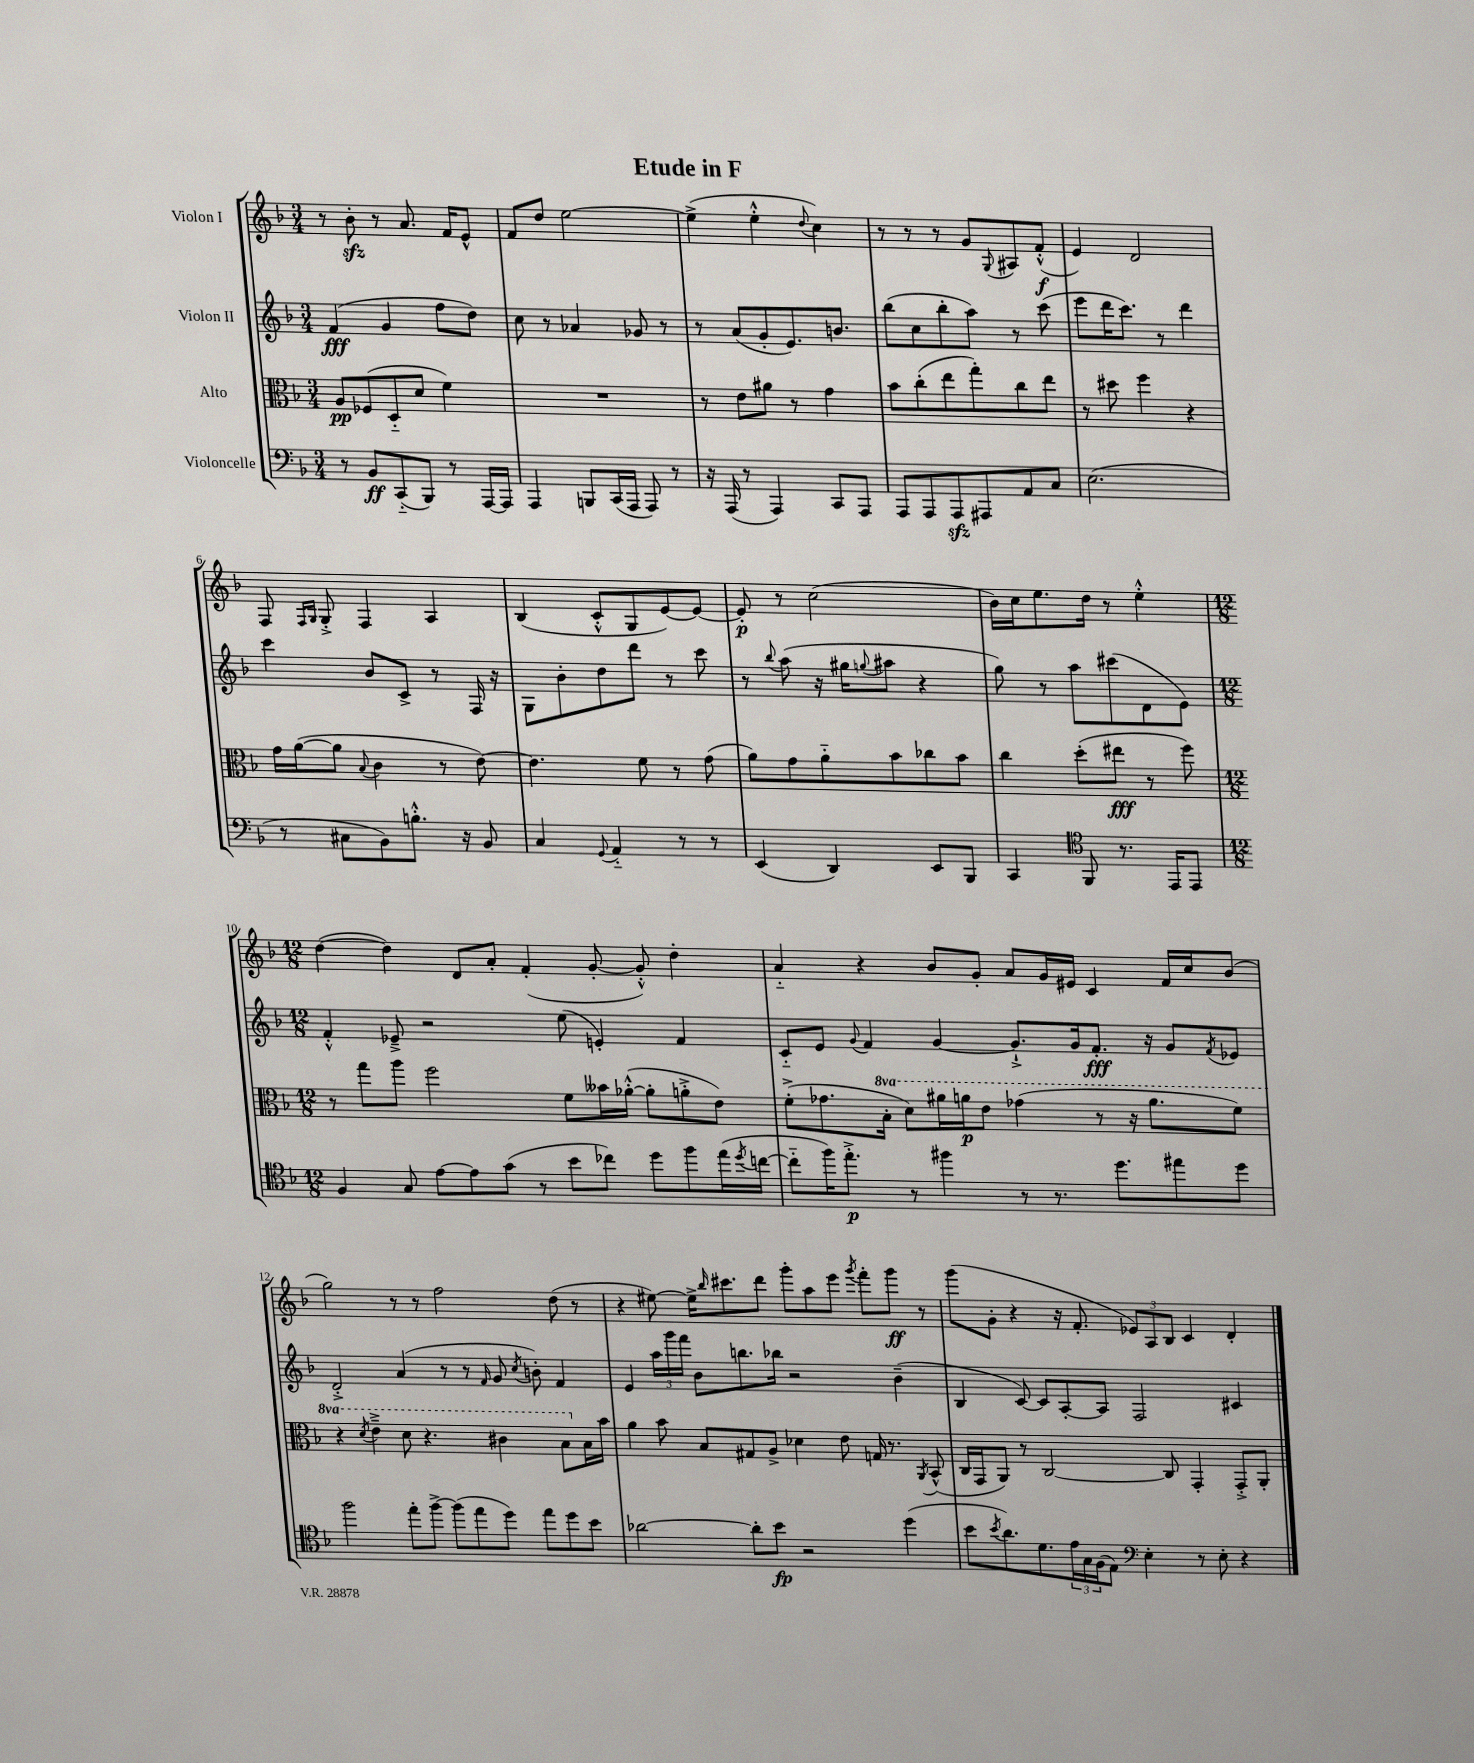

**kern	**dynam	**kern	**dynam	**kern	**dynam	**kern	**dynam
*part4	*part4	*part3	*part3	*part2	*part2	*part1	*part1
*staff4	*staff4	*staff3	*staff3	*staff2	*staff2	*staff1	*staff1
*I"Violoncelle	*	*I"Alto	*	*I"Violon II	*	*I"Violon I	*
*clefF4	*	*clefC3	*	*clefG2	*	*clefG2	*
*k[b-]	*	*k[b-]	*	*k[b-]	*	*k[b-]	*
*M3/4	*	*M3/4	*	*M3/4	*	*M3/4	*
=1	=1	=1	=1	=1	=1	=1	=1
8r	.	8A/L	pp	(4f/	fff	8r	.
8BB-/L	ff	(8F-X/	.	.	.	8b-zz'\	.
(8CC/	.	8D/	.	4g/	.	8r	.
8BBB-/J)	.	8d/J	.	.	.	8.a/	.
8r	.	4f\)	.	8ff\L	.	.	.
.	.	.	.	.	.	16f/KL	.
[16AAA/LL	.	.	.	8dd\J)	.	8e^^/J	.
16AAA/JJ]	.	.	.	.	.	.	.
=2	=2	=2	=2	=2	=2	=2	=2
4AAA/	.	2.r	.	8cc\	.	8f/L	.
.	.	.	.	8r	.	8dd/J	.
8BBBn/L	.	.	.	4a-X/	.	[2ee\	.
(16CC/L	.	.	.	.	.	.	.
16AAA/JJ	.	.	.	.	.	.	.
8AAA/)	.	.	.	8g-X/	.	.	.
8r	.	.	.	8r	.	.	.
=3	=3	=3	=3	=3	=3	=3	=3
16r	.	8r	.	8r	.	(4ee^\]	.
(16AAA/	.	.	.	.	.	.	.
8r	.	8e\L	.	(8a/L	.	.	.
4AAA/)	.	8a#X\J	.	8g'/	.	4ee'^^\	.
.	.	8r	.	8.e/)	.	.	.
.	.	.	.	.	.	8qqdd/	.
8CC/L	.	4g\	.	.	.	4cc\)	.
.	.	.	.	8.bn/J	.	.	.
8AAA/J	.	.	.	.	.	.	.
=4	=4	=4	=4	=4	=4	=4	=4
8AAA/L	.	8b-\L	.	(8bb-\L	.	8r	.
8AAA/	.	(8cc'\	.	8cc\	.	8r	.
8AAAzz/	.	8ee\	.	8bb-'\	.	8r	.
8AAA#X/	.	8gg'\)	.	8aa\J)	.	8g/L	.
.	.	.	.	.	.	8qqG/	.
8AA/	.	8cc\	.	8r	.	8A#X/	.
8C/J	.	8ee\J	.	(8ccc\	.	(8f'^^/J	f
=5	=5	=5	=5	=5	=5	=5	=5
(2.E\	.	8r	.	8eee\L	.	4e/)	.
.	.	8dd#X\	.	16ddd\K	.	.	.
.	.	.	.	8.ccc\J)	.	.	.
.	.	4ff\	.	.	.	2d/	.
.	.	.	.	8r	.	.	.
.	.	4r	.	4ddd\	.	.	.
!!LO:LB:g=z
=6	=6	=6	=6	=6	=6	=6	=6
8r	.	16g\LL	.	4ccc\	.	8F/	.
.	.	([16a\J	.	.	.	.	.
.	.	.	.	.	.	16qqF/LL	.
.	.	.	.	.	.	16qqG/JJ	.
8C#X\L	.	8a\J]	.	.	.	8G'^/	.
.	.	8qqB-/	.	.	.	.	.
8BB-\)	.	4c\	.	8b-/L	.	4F/	.
8.Bn'^^\J	.	.	.	8c^/J	.	.	.
.	.	8r	.	8r	.	4A/	.
16r	.	.	.	.	.	.	.
8BB-/	.	[8e\)	.	16F/	.	.	.
.	.	.	.	16r	.	.	.
=7	=7	=7	=7	=7	=7	=7	=7
4C/	.	4.e\]	.	8G\L	.	(4B-/	.
.	.	.	.	8b-'\	.	.	.
8qqGG/	.	.	.	.	.	.	.
4AA/	.	.	.	8dd\	.	8c'^^/L	.
.	.	8f\	.	8ddd\J	.	8G/	.
8r	.	8r	.	8r	.	[8e/)	.
8r	.	(8g\	.	8ccc\	.	8e/J_	.
=8	=8	=8	=8	=8	=8	=8	=8
(4EE/	.	8a\L)	.	8r	.	8e'/]	p
.	.	.	.	8qqbb-/	.	.	.
.	.	8g\	.	(8aa\	.	8r	.
4DD/)	.	8a\	.	16r	.	(2cc\	.
.	.	.	.	16gg#X\KL	.	.	.
.	.	.	.	8qqggn/	.	.	.
.	.	8b-\	.	8aa#X\J	.	.	.
8EE/L	.	8cc-X\	.	4r	.	.	.
8BBB-/J	.	8b-\J	.	.	.	.	.
=9	=9	=9	=9	=9	=9	=9	=9
4CC/	.	4cc\	.	8gg\)	.	16b-\LL)	.
.	.	.	.	.	.	16cc\J	.
.	.	.	.	8r	.	8.ee\	.
*clefC4	*	*	*	*	*	*	*
8FF/	.	(8dd'\L	.	8aa\L	.	.	.
.	.	.	.	.	.	16dd\Jk	.
8.r	.	8ee#X\J	fff	(8ccc#X\	.	8r	.
.	.	8r	.	8d\	.	4ee'^^\	.
16EE/KL	.	.	.	.	.	.	.
8EE/J	.	8ff\)	.	8e\J)	.	.	.
!!LO:LB:g=z
=10	=10	=10	=10	=10	=10	=10	=10
*M12/8	*	*M12/8	*	*M12/8	*	*M12/8	*
4F/	.	8r	.	4f'^^/	.	([4dd\	.
.	.	8gg\L	.	.	.	.	.
8G/	.	8aa\J	.	8e-X~^/	.	4dd\])	.
[8e\L	.	2ff\	.	2r	.	.	.
8e\]	.	.	.	.	.	8d/L	.
(8g\J	.	.	.	.	.	8a'/J	.
8r	.	.	.	.	.	(4f'/	.
8b-\L	.	8f\L	.	(8ee\	.	.	.
8cc-X\J)	.	16b--X\L	.	4en'/)	.	[8g'/	.
.	.	([16a-X'^^\JJ	.	.	.	.	.
8dd\L	.	8a-'\L]	.	.	.	8g'^^/])	.
8ff\	.	8an'^\	.	4f/	.	4dd'\	.
(16ee\L	.	8e\J)	.	.	.	.	.
8qdd/	.	.	.	.	.	.	.
[16ccn\JJ	.	.	.	.	.	.	.
=11	=11	=11	=11	=11	=11	=11	=11
8cc\L]	.	(8f'^\L	.	8c/L	.	4a/	.
16ff\K)	.	8.g-X\	.	8e/J	.	.	.
8.ee'^\J	p	.	.	.	.	.	.
.	.	.	.	8qqg/	.	.	.
.	.	.	.	4f/	.	4r	.
*	*	*8va	*	*	*	*	*
.	.	16b-'\Jk	.	.	.	.	.
8r	.	8dd\L)	.	.	.	.	.
4ff#X\	.	16aa#X\L	.	[4g/	.	8b-/L	.
.	.	16aan\J	p	.	.	.	.
.	.	8ee\J	.	.	.	8g'/J	.
8r	.	(4gg-X\	.	8.g`^/L]	.	8a/L	.
8.r	.	.	.	.	.	16g/L	.
.	.	.	.	16g/k	.	16e#X/JJ	.
.	.	8r	.	8.f'/J	fff	4c/	.
8.dd\L	.	.	.	.	.	.	.
.	.	16r	.	.	.	.	.
.	.	8.aa\L	.	16r	.	.	.
8ee#X\	.	.	.	8g/L	.	16f/LL	.
.	.	.	.	.	.	16cc/J	.
.	.	.	.	8qf/	.	.	.
8dd\J	.	8ff\J)	.	8e-X/J	.	(8b-/J	.
!!LO:LB:g=z
=12	=12	=12	=12	=12	=12	=12	=12
2ff\	.	4r	.	2d'^/	.	2gg\)	.
.	.	8qdd/	.	.	.	.	.
.	.	4ee~^\	.	.	.	.	.
8ee'\L	.	8dd\	.	(4a/	.	8r	.
[8ff^\J	.	4.r	.	.	.	8r	.
(8ff\L]	.	.	.	8r	.	2ff\	.
8ee\	.	.	.	8r	.	.	.
.	.	.	.	16qqf/	.	.	.
8dd\J)	.	4cc#X\	.	8g/	.	.	.
.	.	.	.	8qcc/	.	.	.
8ee\L	.	.	.	8bn'\)	.	.	.
8dd\	.	8b-\L	.	4f/	.	(8dd\	.
*	*	*X8va	*	*	*	*	*
8b-\J	.	16B-\L	.	.	.	8r	.
.	.	16b-\JJ	.	.	.	.	.
=13	=13	=13	=13	=13	=13	=13	=13
[2a-X\	.	4a\	.	4e/	.	4r	.
.	.	8b-\	.	24aa\LL	.	[8ee#X\)	.
.	.	.	.	24ggg\	.	.	.
.	.	.	.	24fff\JJ	.	.	.
.	.	8B-/L	.	8b-\L	.	16ee#^\KL]	.
.	.	.	.	.	.	16qqbb-/	.
.	.	.	.	.	.	8.ccc#X\	.
8a-'\L]	.	8G#X/	.	8.bbn\	.	.	.
8b-\J	fp	8A^/J	.	.	.	8ddd\J	.
.	.	.	.	16bb-X\Jk	.	.	.
2r	.	4d-X\	.	2r	.	8ggg'\L	.
.	.	.	.	.	.	8aa\	.
.	.	8e\	.	.	.	8eee\J	.
.	.	.	.	.	.	8qggg/	.
.	.	16Gn/	.	.	.	8fff'\L	.
.	.	8.r	.	.	.	.	.
(4dd\	.	.	.	(4b-~\	.	8ggg\J	ff
.	.	8qAA/	.	.	.	.	.
.	.	(8BB-^^/	.	.	.	8r	.
=14	=14	=14	=14	=14	=14	=14	=14
8b-\L	.	16C/LL	.	4B-/	.	(8ggg\L	.
.	.	16GG/J	.	.	.	.	.
8qb-/	.	.	.	.	.	.	.
8.a\)	.	8AA/J)	.	.	.	8g'\J	.
.	.	8r	.	[8c/)	.	4r	.
8.d\	.	.	.	.	.	.	.
.	.	[2C/	.	8c/L]	.	.	.
24e\L	.	.	.	[8A'/	.	16r	.
24G\	.	.	.	.	.	.	.
.	.	.	.	.	.	8.f'/	.
(24F\J	.	.	.	.	.	.	.
8E\J)	.	.	.	8A/J]	.	.	.
*clefF4	*	*	*	*	*	*	*
4E'\	.	.	.	2F/	.	12e-X/L)	.
.	.	.	.	.	.	12A/	.
.	.	8C/]	.	.	.	.	.
.	.	.	.	.	.	12B-/J	.
8r	.	4GG'/	.	.	.	4c/	.
8E'\	.	.	.	.	.	.	.
4r	.	8GG'^/L	.	4c#X/	.	4d'/	.
.	.	8AA'/J	.	.	.	.	.
==	==	==	==	==	==	==	==
*-	*-	*-	*-	*-	*-	*-	*-
